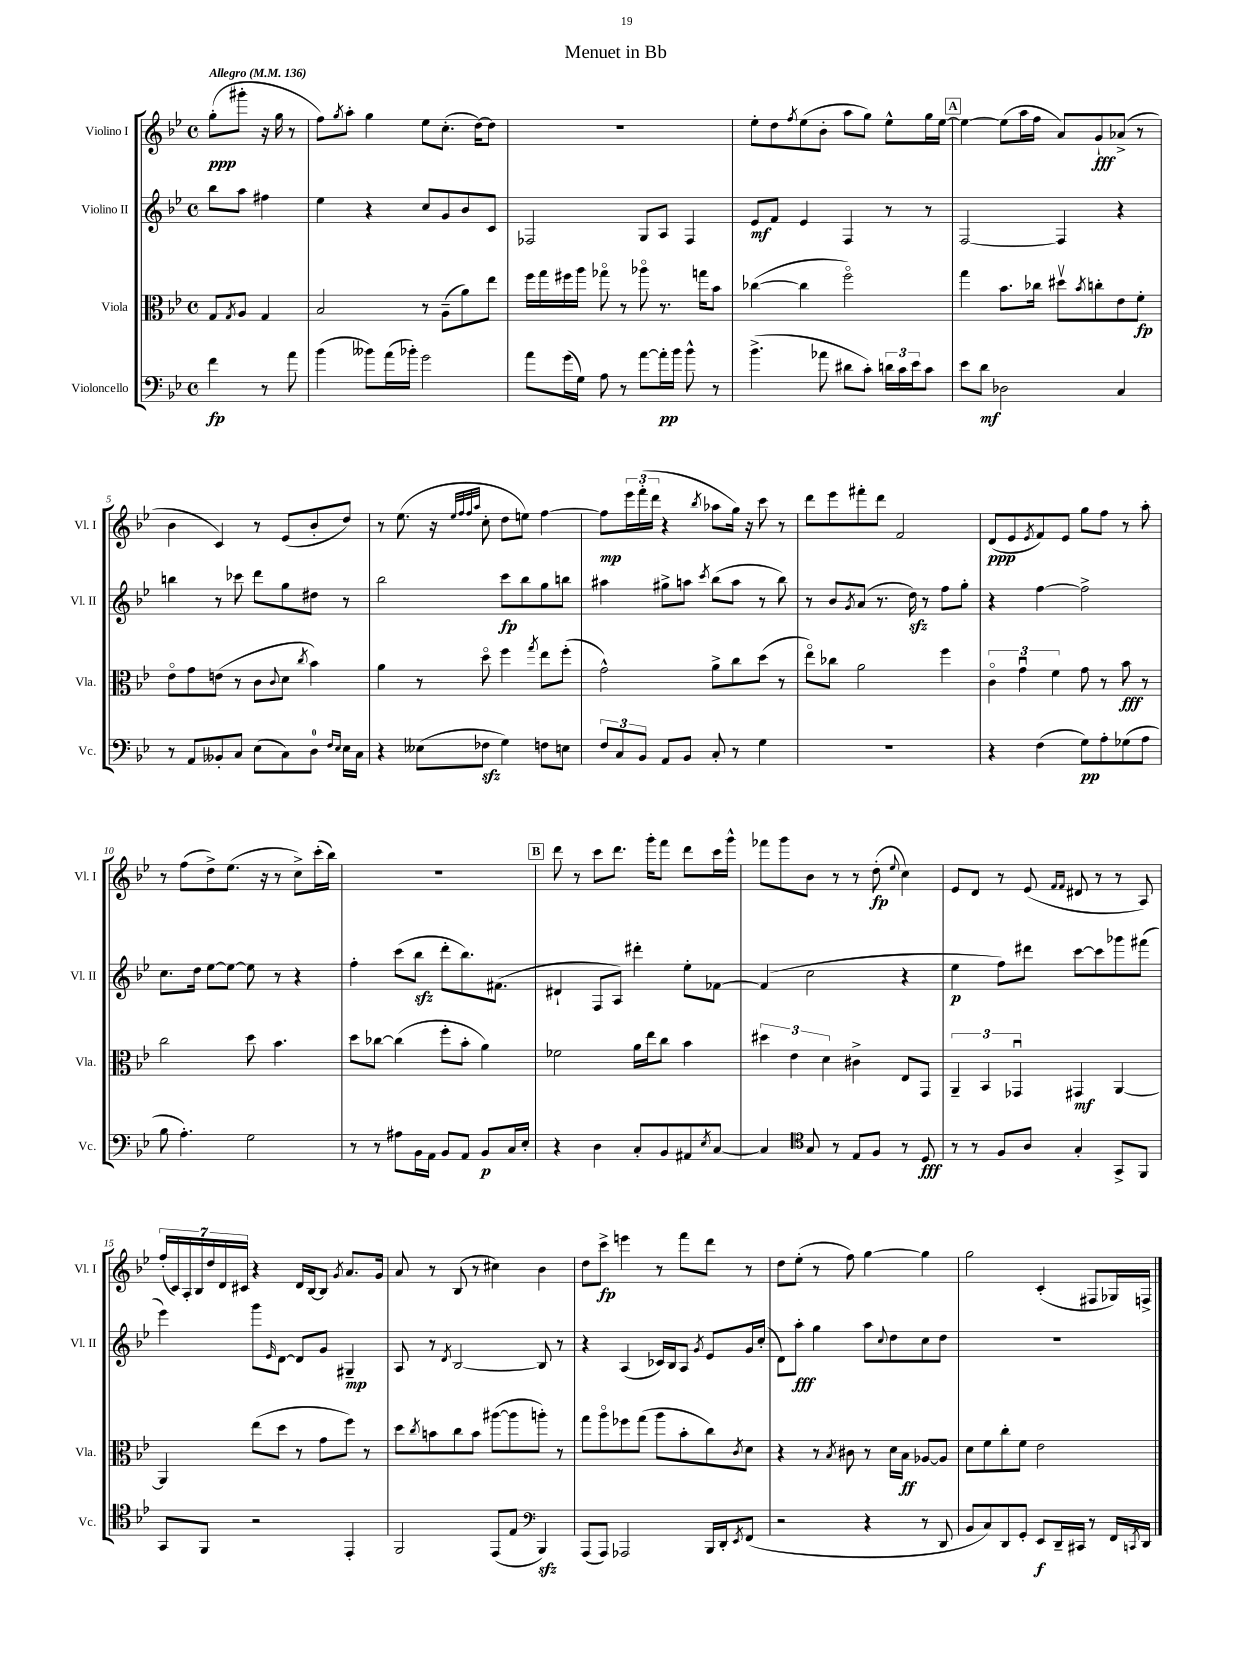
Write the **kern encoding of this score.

**kern	**kern	**kern	**kern
*staff4	*staff3	*staff2	*staff1
*clefF4	*clefC3	*clefG2	*clefG2
*k[b-e-]	*k[b-e-]	*k[b-e-]	*k[b-e-]
*M4/4	*M4/4	*M4/4	*M4/4
*met(c)	*met(c)	*met(c)	*met(c)
*MM136	*MM136	*MM136	*MM136
4f\	8G/L	8bb-\L	(8gg'\L
.	8qG/	.	.
.	8A/J	8aa\J	8ggg#'\J
8r	4G/	4ff#\	16r
.	.	.	16gg\
8a\	.	.	8r
=	=	=	=
(4b-\	2B-/	4ee-\	8ff\L)
.	.	.	8qgg/
.	.	.	8aa'\J
8b--\L)	.	4r	4gg\
(16a\L	.	.	.
16b-'\JJ)	.	.	.
2g\	8r	8cc/L	8ee-\L
.	(8A~\L	8g/	(8.cc'\J
.	8a\)	8b-/	.
.	.	.	[16dd\LK)
.	8ee-\J	8c/J	8dd\]J
=	=	=	=
8a\L	16ff\LL	2F-/	1r
.	16gg\	.	.
(16g\L	16ff#\	.	.
16G\JJ)	16aa\JJ	.	.
8A\	8gg-o\	.	.
8r	8r	.	.
[8a\L	8aa-o\	8G/L	.
16a'\]L	8.r	8A/J	.
16b-\JJ	.	.	.
8b-^^\	.	4F-/	.
.	16gg\LK	.	.
8r	8b-\J	.	.
=	=	=	=
(4.b-^\	([4cc-\	8e-/L	8ee-'\L
.	.	8f/J	8dd\
.	.	.	8qff/
.	4cc-\]	4e-/	(8ee-\
8a-\	.	.	8b-'\J
8d#\L	2ffo\)	4F/	8aa\L
8c'\J)	.	.	8gg\J)
24d\LL	.	8r	8ee-^^\L
24c\	.	.	.
24e-\J	.	.	.
8c\J	.	8r	16gg\L
.	.	.	[16ee-\JJ
=	=	=	=
8e-\L	4gg\	[2F/	4ee-\_
8d\J	.	.	.
2D-\	8.b-\L	.	(8ee-\]L
.	.	.	16aa\L
.	16cc-\Jk	.	16ff\JJ
.	8dd#v\L	4F/]	8a/L)
.	8qb-/	.	.
.	8cc'\	.	8g`/
4C/	8e-\	4r	(8a-^/J
.	8f'\J	.	8r
=	=	=	=
8r	8e-o\L	4bb\	4b-\
8AA/L	8g\	.	.
8BB--'/	(8e\J	8r	4c/)
8C/J	8r	8ccc-\	.
(8E-\L	8c\L	8ddd\L	8r
.	8qqc/	.	.
8C\)	8d\J	8gg\	(8e-/L
.	8qcc/	.	.
8D\J	4b-\)	8dd#\J	8b-'/
16qqF/LL	.	.	.
16qqE-/JJ	.	.	.
16E-\LL	.	8r	8dd/J)
16C\JJ	.	.	.
=	=	=	=
4r	4a\	2bb-\	8r
.	.	.	(8.ee-\
(8E--\L	8r	.	.
.	.	.	16r
.	.	.	32qqee-/LLL
.	.	.	32qqff/
.	.	.	32qqff/
.	.	.	32qqaa/JJJ
8F-\J	8ddo\	.	8cc'\
4G\)	4ff\	8ccc\L	8dd\L
.	.	8bb-\	8ee\J)
.	8qgg/	.	.
8F\L	8ee-\L	8gg\	[4ff\
8E\J	(8ff'\J	8bb\J	.
=	=	=	=
12F/L	2g^^\)	4aa#\	8ff\]L
12C/	.	.	.
.	.	.	24eee-\L
12BB-/J	.	.	(24fff'\
.	.	.	24ddd\JJ
8AA/L	.	8gg#^\L	4r
8BB-/J	.	8aa\J	.
.	.	8qccc/	8qbb-/
8C'/	8a^\L	(8bb-\L	8aa-\L
8r	8cc\	8aa\J	16gg\Jk)
.	.	.	16r
4G\	(8dd\J	8r	8ccc\
.	8r	8bb-\)	8r
=	=	=	=
1r	8ee-o\L)	8r	8ddd\L
.	8cc-\J	8b-/L	8eee-\
.	.	8qg/	.
.	2a\	(8a/J	8fff#'\
.	.	8.r	8ddd\J
.	.	.	2f/
.	.	16dd\)	.
.	.	8r	.
.	4ff\	8ff\L	.
.	.	8gg'\J	.
=	=	=	=
4r	6co\	4r	(8d/L
.	.	.	8e-/
.	6gu\	.	.
.	.	.	8qe-/
(4F\	.	[4ff\	8f/)
.	6f\	.	.
.	.	.	8e-/J
8G\L)	8g\	2ff^\]	8gg\L
8A'\	8r	.	8ff\J
(8G-\	8b-\	.	8r
8A\J	8r	.	8aa'\
=	=	=	=
8B-\	2cc\	8.cc\L	8r
4.A'\)	.	.	(8ff\L
.	.	16dd\Jk	.
.	.	[8ee-\L	8dd^\)
.	.	8ee-\_J	(8.ee-\J
2G\	8dd\	8ee-\]	.
.	.	.	16r
.	4.b-\	8r	8r
.	.	4r	8cc^\L)
.	.	.	(16ccc'\L
.	.	.	16bb-\JJ)
=	=	=	=
8r	8dd\L	4ff'\	1r
8r	[8cc-\J	.	.
8A#\L	(4cc-\]	(8ccc\L	.
16BB-\L	.	8bb-\J	.
16AA\JJ	.	.	.
8BB-/L	8ff'\L	8ddd'\L	.
8AA/J	8b-'\J	8.bb-\)	.
8BB-/L	4a\)	.	.
.	.	(8.f#\J	.
16C/L	.	.	.
16E-'/JJ	.	.	.
=	=	=	=
4r	2f-\	4d#`/	8ddd\
.	.	.	8r
4D\	.	8F/L	8ccc\L
.	.	8A/J)	8.ddd\J
8C'/L	16a\LL	4ddd#'\	.
.	16ee-\J	.	16ggg'\LK
8BB-/	8cc\J	.	8fff\J
8AA#/	4b-\	8ee-'\L	8ddd\L
8qE-/	.	.	.
[8C/J	.	[8f-\J	16ccc\L
.	.	.	16ggg^^\JJ
=	=	=	=
4C/]	6dd#\	(4f-/]	8fff-\L
.	.	.	8ggg\
.	6e-\	.	.
*clefC4	*	*	*
8G/	.	2cc\	8b-\J
.	6d\	.	.
8r	.	.	8r
8E-/L	4c#^\	.	8r
8F/J	.	.	(8dd'\
.	.	.	8qqee-/
8r	8E-/L	4r	4cc\)
8D/	8GG/J	.	.
=	=	=	=
8r	6AA~/	4ee-\	8e-/L
8r	.	.	8d/J
.	6BB-/	.	.
8F/L	.	8ff\L)	8r
.	6GG-u/	.	.
8A/J	.	8ddd#\J	(8e-/
.	.	.	16qqf/LL
.	.	.	16qqf/JJ
4G'/	4GG#/	[8ccc\L	8d#/
.	.	8ccc\]	8r
8GG^/L	[4AA/	8ggg-\	8r
8FF/J	.	(8fff#\J	8A/)
=	=	=	=
8GG/L	4AA/]	4eee-\)	(28ff'/LL
.	.	.	28c/)
.	.	.	28A'/
.	.	.	28B-/
8FF/J	.	.	.
.	.	.	28dd/
.	.	.	28d/
.	.	.	28c#/JJ
2r	(8ee-\L	8ggg\L	4r
.	.	16qqe-/	.
.	8dd\J	[8d\J	.
.	8r	8d/]L	16d/LL
.	.	.	[16B-/J
.	8g\L	8g/J	8B-/]J
.	.	.	8qg/
4EE-'/	8ff\J)	4G#~/	8.a/L
.	8r	.	.
.	.	.	16g/Jk
=	=	=	=
2FF/	8dd\L	8A/	8a/
.	8qcc/	.	.
.	8b\	8r	8r
.	.	8qd/	.
.	8cc\	[2B-/	(8B-/
.	8b\J	.	8r
(8EE-/L	([8aa#\L	.	4cc#\)
8E-/J	8aa#\]	.	.
*clefF4	*	*	*
4BBB-/)	8aa'\J)	8B-/]	4b-\
.	8r	8r	.
=	=	=	=
(8AAA/L	8gg\L	4r	8dd\L
8AAA/J)	8aao\	.	8ccc^\J
2AAA-/	8ff-\	(4A/	4eee\
.	(8gg\J	.	.
.	8aa\L	16c-/LL)	8r
.	.	16B-/J	.
.	8b-'\	8A/J	8fff\L
.	.	8qg/	.
16BBB-/LL	8cc\)	8e-/L	8ddd\J
16DD'/J	.	.	.
8qEE-/	8qc/	.	.
(8FF/J	8d\J	16g/L	8r
.	.	(16cc'/JJ	.
=	=	=	=
2r	4r	8d\L)	8dd\L
.	.	8aa'\J	(8ee-'\J
.	8r	4gg\	8r
.	8qB-/	.	.
.	8c#\	.	8ff\)
4r	8r	8aa\L	[4gg\
.	.	8qqcc/	.
.	16d\LL	8dd\	.
.	16B-\JJ	.	.
8r	[8A-/L	8cc\	4gg\]
8DD/	8A-/]J	8dd\J	.
=	=	=	=
8BB-/L	8d\L	1r	2gg\
8C/)	8f\	.	.
8DD/	8cc'\	.	.
8GG'/J	8f\J	.	.
8EE-/L	2e-\	.	(4c'/
16DD~/L	.	.	.
16CC#/JJ	.	.	.
8r	.	.	8F#/L
16FF/LL	.	.	16G-/L)
8qCC/	.	.	.
16DD/JJ	.	.	16F^/JJ
==	==	==	==
*-	*-	*-	*-
